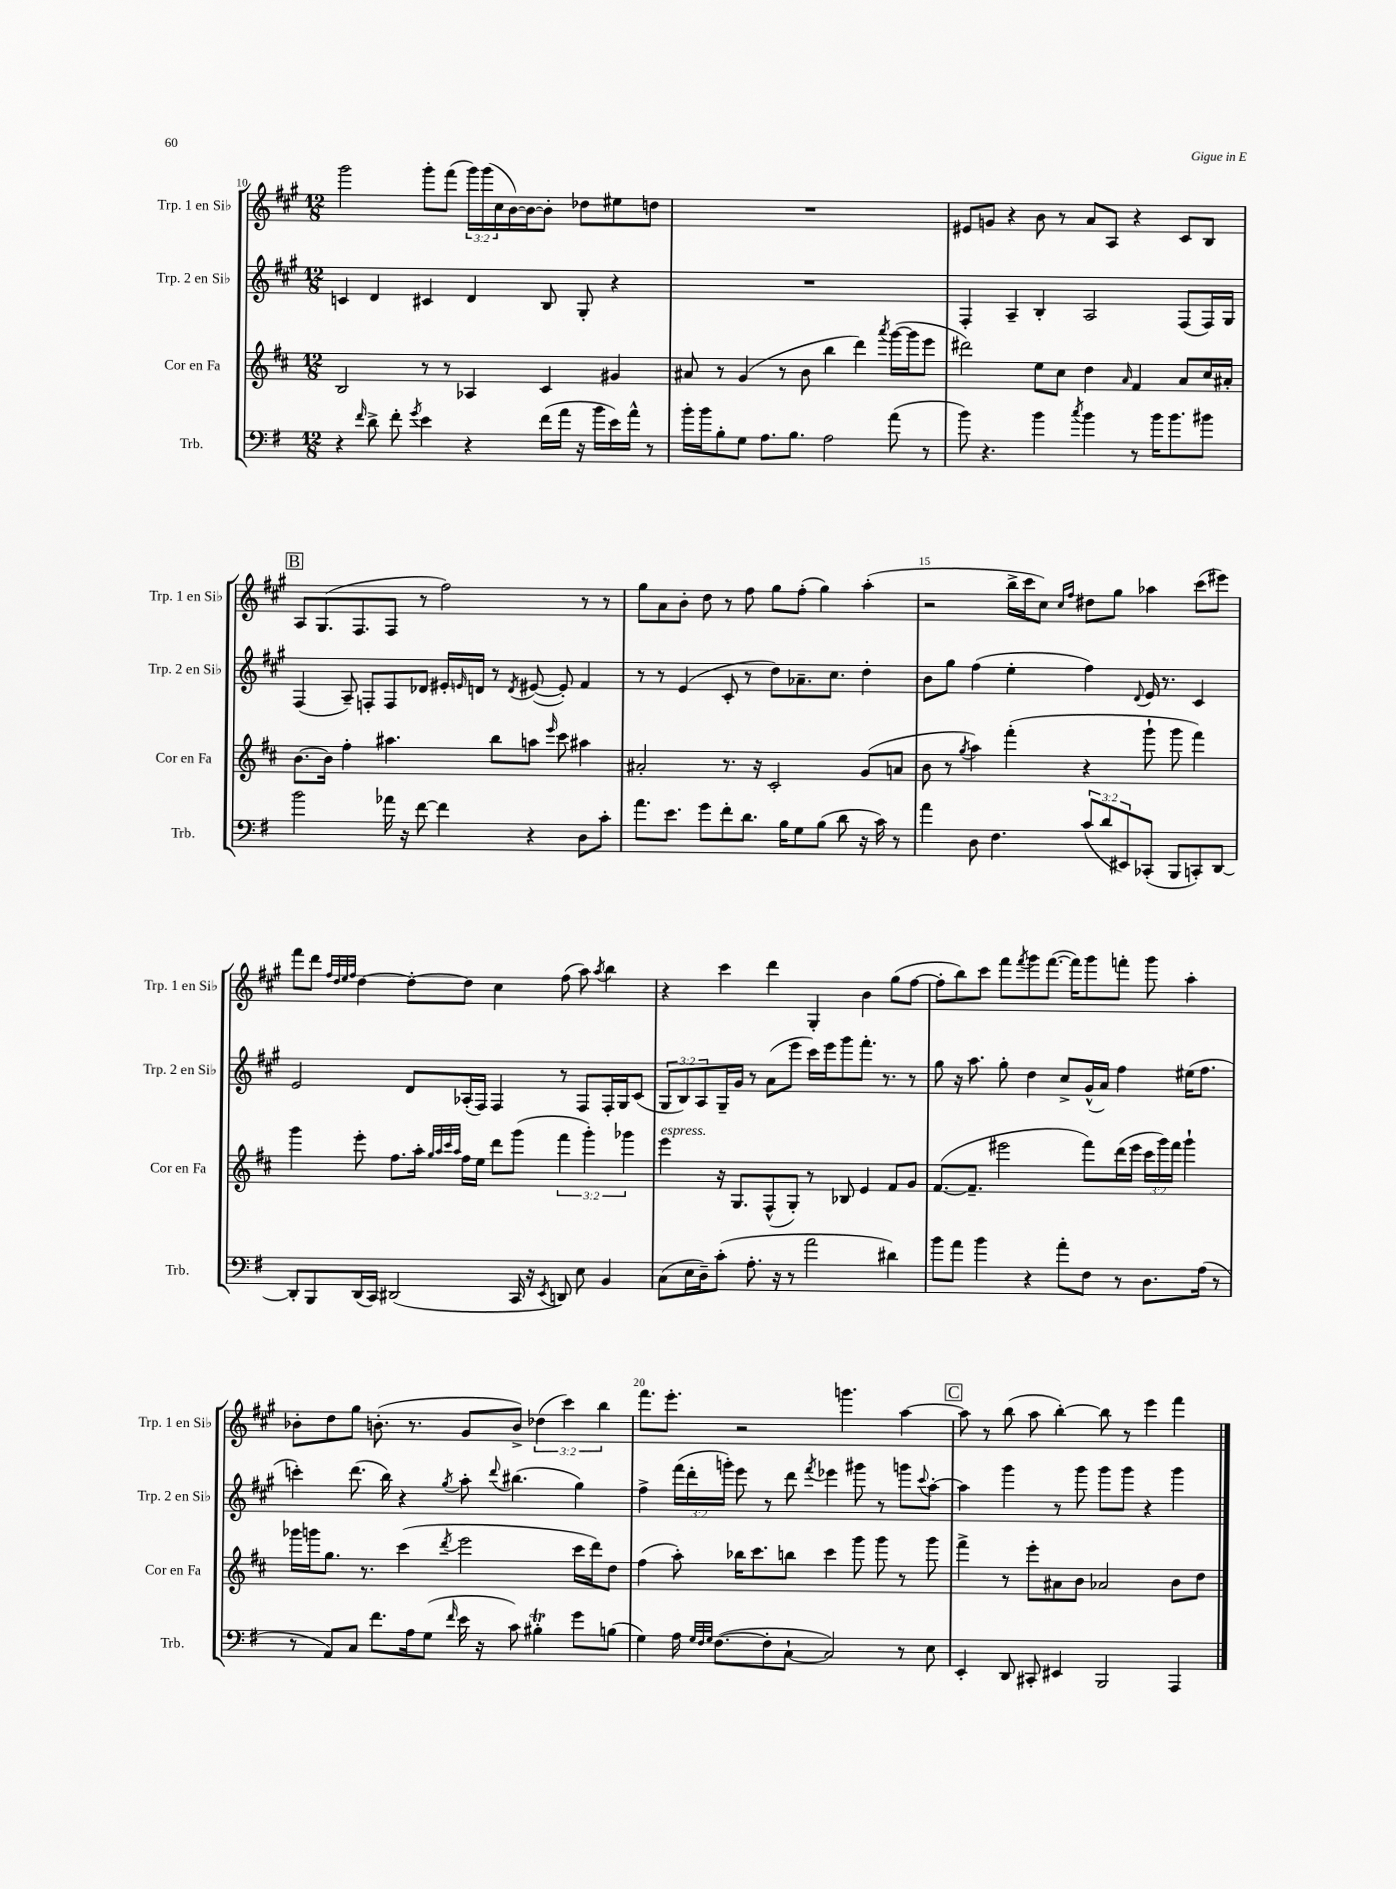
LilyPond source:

<<
\new StaffGroup <<
\new Staff = "s0" \with { instrumentName = "Trp. 1 en Sib" shortInstrumentName = "Trp. 1 en Sib" } {
    \clef treble \key a \major \numericTimeSignature \time 12/8 \override Staff.TupletNumber.text = #tuplet-number::calc-fraction-text
    gis'''2 gis'''8-. fis'''8( \tuplet 3/2 { gis'''16) gis'''16( cis''16 } b'16~) b'16~ b'8-. des''8 eis''8 d''8 |
    R1. |
    eis'8 g'8 r4 b'8 r8 a'8 a8 r4 cis'8 b8 |
    \mark \markup { \box "B" } a8 gis8.( fis8. fis8 r8 fis''2) r8 r8 |
    gis''8 a'8 b'8-. d''8 r8 fis''8 gis''8 fis''8-.( gis''4) a''4-.( |
    r2 b''16-> cis'''16 cis''8) \grace { cis''16 fis''16 } dis''8 gis''8 aes''4 cis'''8( eis'''8) |
    fis'''8 d'''8 \grace { fis''32 d''32 e''32 fis''32 } d''4~ d''8~-. d''8 cis''4 fis''8( a''8) \acciaccatura { a''8 } b''4 |
    r4 cis'''4 d'''4 gis4-. b'4 gis''8( fis''8~ |
    fis''8-. b''8) cis'''8 fis'''8 \acciaccatura { fis'''8 } gis'''8 fis'''8.~( fis'''16) gis'''8 f'''8-. gis'''8 a''4-. |
    bes'8-. d''8 gis''8 b'8.-.( r8. gis'8 b'8->) \tuplet 3/2 { des''4( cis'''4) b''4 } |
    fis'''8. e'''8.-. r2 g'''4. a''4~ |
    \mark \markup { \box "C" } a''8 r8 b''8( a''8 b''4~-.) b''8 r8 e'''4 fis'''4 \bar "|." |
}
\new Staff = "s1" \with { instrumentName = "Trp. 2 en Sib" shortInstrumentName = "Trp. 2 en Sib" } {
    \clef treble \key a \major \numericTimeSignature \time 12/8 \override Staff.TupletNumber.text = #tuplet-number::calc-fraction-text
    c'4 d'4 cis'4 d'4 b8 gis8-. r4 |
    R1. |
    fis4-. a4-- b4-. a2 fis8( fis16) gis16 |
    \mark \markup { \box "B" } fis4( a8--) f8-. f8 des'8 eis'16-. \grace { e'16 } d'16 r8 \acciaccatura { d'8 } eis'8~( eis'8-.) fis'4 |
    r8 r8 e'4( cis'8-. r8 d''8) aes'8.-- cis''8. d''4-. |
    b'8 gis''8 fis''4( e''4-. fis''4) \appoggiatura { d'8 } e'16 r8. cis'4 |
    e'2 d'8 aes16-.( fis16) fis4 r8 fis8 fis16-. gis16 cis'8( |
    \tuplet 3/2 { gis8 b8) a8 } gis16-- gis'16 r8 a'8( e'''8 cis'''16) e'''16 gis'''8 fis'''8.-. r8. r8 |
    gis''8 r16 a''8. gis''8-. d''4 cis''8-> gis'16-^( a'16) fis''4 eis''16( fis''8. |
    c'''4-.) d'''8.( b''16) r4 \acciaccatura { gis''8 } a''8-. \appoggiatura { d'''8 } bis''4.( gis''4) |
    fis''4-> \tuplet 3/2 { fis'''16( d'''16-. g'''16-.) } e'''8 r8 d'''8 \acciaccatura { fis'''8 } ees'''4 gis'''8 r8 g'''8 \appoggiatura { cis'''8 } a''8~-. |
    \mark \markup { \box "C" } a''4 gis'''4 r8 gis'''8 gis'''8 gis'''8 r4 gis'''4 \bar "|." |
}
\new Staff = "s2" \with { instrumentName = "Cor en Fa" shortInstrumentName = "Cor en Fa" } {
    \clef treble \key d \major \numericTimeSignature \time 12/8 \override Staff.TupletNumber.text = #tuplet-number::calc-fraction-text
    b2 r8 r8 aes4 cis'4 gis'4 |
    ais'8 r8 g'4( r8 b'8 b''4 d'''4) \acciaccatura { a'''8 } g'''16~( g'''16 e'''8 |
    dis'''2) e''8 cis''8 d''4 \grace { a'16 } fis'4 a'8 cis''16 ais'16-. |
    \mark \markup { \box "B" } b'8.~ b'16 fis''4-. ais''4. b''8 a''8 \grace { e'''16 } cis'''8 ais''4 |
    ais'2-. r8. r16 cis'2-. g'8( a'8 |
    b'8 r8 \acciaccatura { g''8 } a''4) fis'''4-.( r4 g'''8-! g'''8 fis'''4) |
    g'''4 e'''8-. fis''8. a''16-. \grace { g''32 a''32 cis'''32 a''32 } fis''16 e''16 d'''8 g'''8( \tuplet 3/2 { fis'''4 g'''4-.) ges'''4 } |
    e'''4^\markup { \italic "espress." } r16 g8. fis8-^( g8-.) r8 bes8 e'4 fis'8 g'8 |
    fis'8.~( fis'8.-- eis'''2 fis'''8) d'''16( eis'''16 \tuplet 3/2 { cis'''16 g'''16) fis'''16 } g'''4-! |
    ges'''16 g'''16 g''8. r8. cis'''4( \acciaccatura { d'''8 } e'''2 cis'''16 d'''16) d''8 |
    fis''4( a''8-.) bes''16 cis'''8. b''8 cis'''4 g'''8 g'''8 r8 g'''8 |
    \mark \markup { \box "C" } fis'''4-> r8 e'''8-. ais'8 b'8 aes'2 b'8 d''8 \bar "|." |
}
\new Staff = "s3" \with { instrumentName = "Trb." shortInstrumentName = "Trb." } {
    \clef bass \key g \major \numericTimeSignature \time 12/8 \override Staff.TupletNumber.text = #tuplet-number::calc-fraction-text
    r4 \grace { fis'16 } d'8-> fis'8-. \acciaccatura { g'8 } e'4 r4 fis'16( a'16 r16 b'16 e'16) a'16-^ r8 |
    b'16-. b'16 b8-. g8 a8. b8. a2 a'8( r8 |
    b'8) r4. b'4 \acciaccatura { c''8 } b'4 r8 b'16 b'8. bis'8 |
    \mark \markup { \box "B" } b'2 aes'16 r16 fis'8~ fis'4 r4 d8 c'8-. |
    a'8. e'8. g'8 fis'8-. d'8. b16 g8 b8( d'8 r16 c'16) r8 |
    a'4 d8 fis4. \tuplet 3/2 { c'8( d'8 eis,8) } ces,8-.( b,,8 c,8-.) d,8~ |
    d,8-. b,,8 d,16( c,16) dis,2( c,16 r16 \acciaccatura { e,8 } d,8) e8 b,4 |
    c8( e16 d16--) c'8-.( a8.-. r16 r8 a'2 dis'4) |
    b'8 a'8 b'4 r4 a'8-. fis8 r8 d8. a16( r8 |
    r8 a,8) c8 fis'8. a16 g8( \grace { fis'16 } e'16 r16 c'8) bis4-.\trill g'8 b8( |
    g4) a16 \grace { g32 fis32 g32 } fis8.~( fis8-. c8~-! c2) r8 e8 |
    \mark \markup { \box "C" } e,4-. d,8 cis,8-. eis,4 b,,2 a,,4 \bar "|." |
}
>>
>>
\layout { \context { \Score currentBarNumber = #10 \override BarNumber.break-visibility = ##(#f #t #t) barNumberVisibility = #(every-nth-bar-number-visible 5) } }
